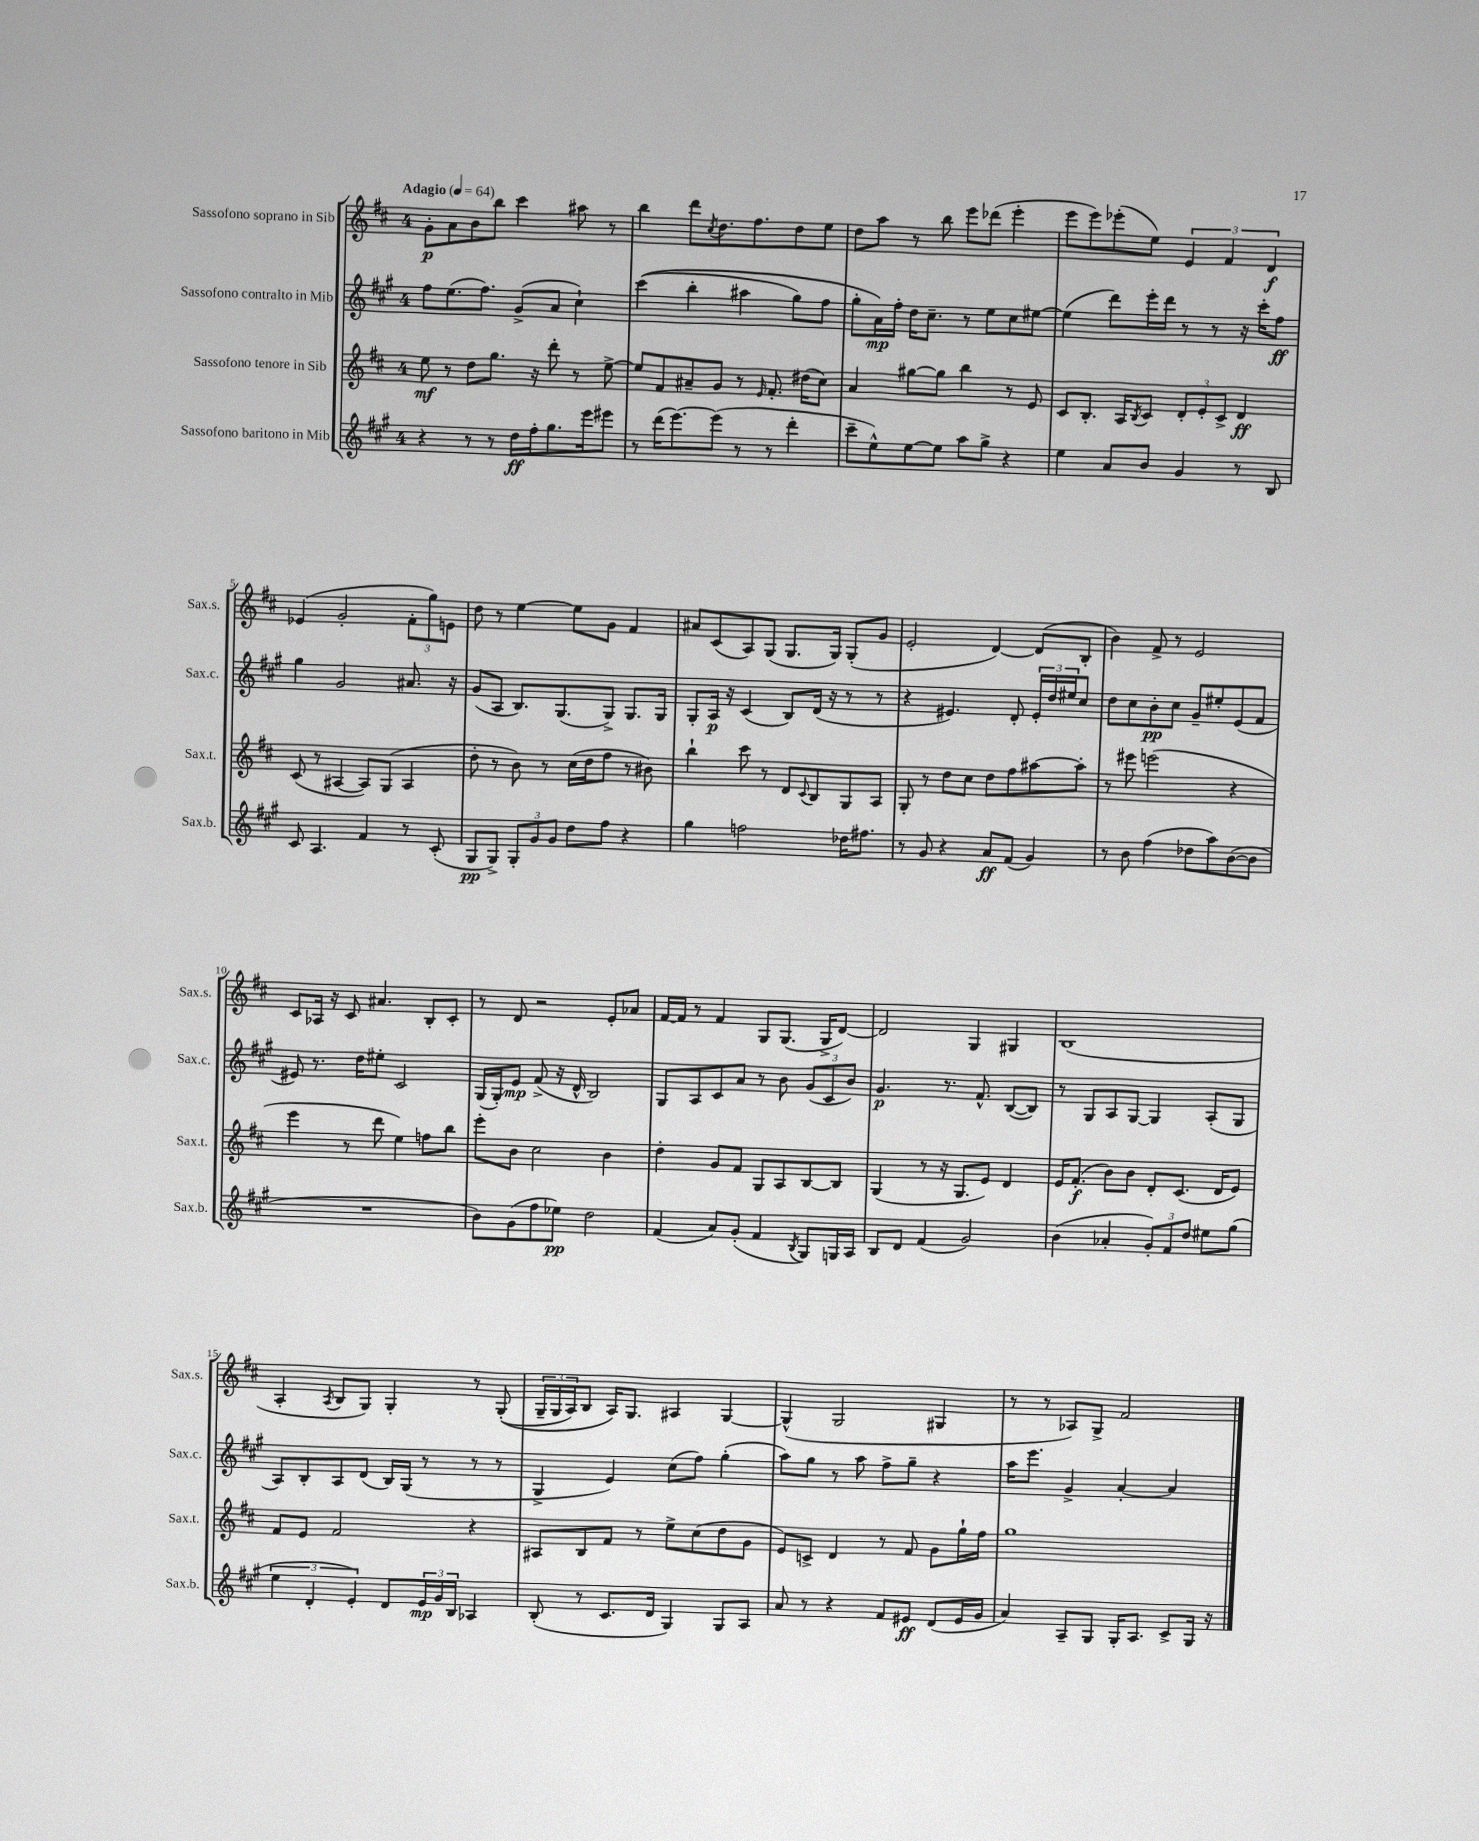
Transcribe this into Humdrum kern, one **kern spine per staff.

**kern	**dynam	**kern	**dynam	**kern	**dynam	**kern	**dynam
*part4	*part4	*part3	*part3	*part2	*part2	*part1	*part1
*staff4	*staff4	*staff3	*staff3	*staff2	*staff2	*staff1	*staff1
*I"Sassofono baritono in Mib	*	*I"Sassofono tenore in Sib	*	*I"Sassofono contralto in Mib	*	*I"Sassofono soprano in Sib	*
*I'Sax.b.	*	*I'Sax.t.	*	*I'Sax.c.	*	*I'Sax.s.	*
*clefG2	*	*clefG2	*	*clefG2	*	*clefG2	*
*k[f#c#g#]	*	*k[f#c#]	*	*k[f#c#g#]	*	*k[f#c#]	*
*M4/4	*	*M4/4	*	*M4/4	*	*M4/4	*
*MM64	*	*MM64	*	*MM64	*	*MM64	*
=1	=1	=1	=1	=1	=1	=1	=1
!	!	!	!	!	!	!LO:TX:a:B:t=Adagio	!
4r	.	8ee\	mf	8ff#\L	.	8g'\L	p
.	.	8r	.	(8.ee\	.	8a\	.
8r	.	8dd\L	.	.	.	8b\	.
.	.	.	.	8.ff#\J)	.	.	.
8r	.	8.gg\J	.	.	.	8bb\J	.
16dd\LL	ff	.	.	(8g#^/L	.	4ccc#\	.
16ff#'\J	.	16r	.	.	.	.	.
8.gg#\	.	8ddd'\	.	8a/J	.	.	.
.	.	8r	.	4cc#`\)	.	8aa#X\	.
16eee\k	.	.	.	.	.	.	.
8eee#X\J	.	[8ee^\	.	.	.	8r	.
=2	=2	=2	=2	=2	=2	=2	=2
8r	.	8ee/L]	.	((4ccc#\	.	4bb\	.
(16ddd\KL	.	8f#/	.	.	.	.	.
[8.eee\)	.	.	.	.	.	.	.
.	.	8a#X~/	.	4bb'\	.	8ddd\L	.
.	.	.	.	.	.	8qcc#/	.
(8eee\J]	.	8g/J	.	.	.	8.dd\	.
8r	.	8r	.	4aa#X\	.	.	.
.	.	.	.	.	.	8.ff#\	.
.	.	16qqe/	.	.	.	.	.
8r	.	8.f#'/	.	.	.	.	.
4ddd'\	.	.	.	8gg#\L)	.	8dd\	.
.	.	(16dd#X\KL	.	.	.	.	.
.	.	8cc#\J)	.	8ff#\J	.	8ee\J	.
=3	=3	=3	=3	=3	=3	=3	=3
8ccc#~\L	.	4a/	.	8gg#'\L	.	8dd\L	.
8ee^^\)	.	.	.	16a\L)	mp	8aa\J	.
.	.	.	.	16ff#'\JJ	.	.	.
[8ee\	.	[8gg#X\L	.	16dd\KL	.	8r	.
.	.	.	.	8.cc#~\J	.	.	.
8ee\J]	.	8gg#\J]	.	.	.	8bb\	.
8aa\L	.	4bb\	.	8r	.	8eee\L	.
8gg#^\J	.	.	.	8ee\L	.	(8ddd-X\J	.
4r	.	8r	.	8cc#\	.	4eee'\	.
.	.	8e/	.	[8ee#X\J	.	.	.
=4	=4	=4	=4	=4	=4	=4	=4
4ee\	.	8c#/L	.	(4ee#\]	.	8eee\L	.
.	.	8.B'/J	.	.	.	8eee\)	.
8a/L	.	.	.	8ddd\L)	.	(8eee-X'\	.
.	.	16A/KL	.	.	.	.	.
.	.	8qB/	.	.	.	.	.
8b/J	.	8c#/J	.	16eee'\L	.	8ee\J)	.
.	.	.	.	16ddd\JJ	.	.	.
4g#/	.	12d'/L	.	8r	.	6e/	.
.	.	12e'/	.	.	.	.	.
.	.	.	.	8r	.	.	.
.	.	12c#^/J	.	.	.	6f#/	.
8r	.	4d/	ff	16r	.	.	.
.	.	.	.	16ccc#'\KL	.	.	.
.	.	.	.	.	.	6d/	f
8B/	.	.	.	8ff#\J	ff	.	.
!!LO:LB:g=z
=5	=5	=5	=5	=5	=5	=5	=5
8c#/	.	(8c#/	.	4gg#\	.	(4e-X/	.
4.A/	.	8r	.	.	.	.	.
.	.	[4A#X/	.	2g#/	.	2g'/	.
4f#/	.	8A#/L])	.	.	.	.	.
.	.	(8G/J	.	.	.	.	.
8r	.	4A#/	.	8.a#X/	.	12f#'\L	.
.	.	.	.	.	.	12gg\)	.
(8c#'/	.	.	.	.	.	.	.
.	.	.	.	.	.	12en\J	.
.	.	.	.	16r	.	.	.
=6	=6	=6	=6	=6	=6	=6	=6
8G#/L	pp	8dd'\	.	(8g#/L	.	8dd\	.
8G#^/J)	.	8r	.	8A/J	.	8r	.
12G#'/L	.	8b\)	.	8.B/L)	.	[4ee\	.
12g#/	.	.	.	.	.	.	.
.	.	8r	.	.	.	.	.
12g#/J	.	.	.	.	.	.	.
.	.	.	.	(8.G#/	.	.	.
8dd\L	.	(16cc#\LL	.	.	.	8ee\L]	.
.	.	16dd\J	.	.	.	.	.
8ff#\J	.	8ff#\J	.	8G#^/J)	.	8g\J	.
4r	.	8r	.	8.G#/L	.	4f#/	.
.	.	8b#X\)	.	.	.	.	.
.	.	.	.	16G#/Jk	.	.	.
=7	=7	=7	=7	=7	=7	=7	=7
4gg#\	.	4bb`\	.	8G#'/L	.	8a#X/L	.
.	.	.	.	16A/Jk	p	(8c#/	.
.	.	.	.	16r	.	.	.
2ffn\	.	8ccc#\	.	(4c#/	.	8A/)	.
.	.	8r	.	.	.	(8G/J	.
.	.	8d/L	.	8B/L)	.	8.G/L	.
.	.	8qqc#/	.	.	.	.	.
.	.	8B/	.	(16d/Jk	.	.	.
.	.	.	.	16r	.	16G/Jk)	.
16dd-X\KL	.	8G/	.	8r	.	(8G'/L	.
8.ff#X\J	.	.	.	.	.	.	.
.	.	8A/J	.	8r	.	8g/J	.
=8	=8	=8	=8	=8	=8	=8	=8
8r	.	8G'/	.	4r	.	2e'/	.
8g#/	.	8r	.	.	.	.	.
4r	.	8dd\L	.	4.e#X/)	.	.	.
.	.	8cc#\J	.	.	.	.	.
8a/L	ff	8dd\L	.	.	.	[4d/)	.
(8f#/J	.	8ff#\	.	8d'/	.	.	.
4g#/)	.	[8aa#X\	.	24e#'/LL	.	(8d/L]	.
.	.	.	.	24dd/	.	.	.
.	.	.	.	24ee#X/J	.	.	.
.	.	8aa#'\J]	.	8cc#/J	.	8B'/J	.
=9	=9	=9	=9	=9	=9	=9	=9
8r	.	8r	.	8dd\L	.	4b\)	.
8b\	.	8eee#X\	.	8cc#\	.	.	.
(4ff#\	.	(2eeen\	.	8b'\	pp	8f#^/	.
.	.	.	.	8cc#\J	.	8r	.
8dd-X\L	.	.	.	8g#~/L	.	2e/	.
8aa\)	.	.	.	8ee#X'/	.	.	.
([8b\	.	4r	.	(8e/	.	.	.
8b\J]	.	.	.	8f#/J	.	.	.
!!LO:LB:g=z
=10	=10	=10	=10	=10	=10	=10	=10
1r	.	4eee\	.	8e#X/)	.	8c#/L	.
.	.	.	.	8.r	.	16A-X/Jk	.
.	.	.	.	.	.	16r	.
.	.	8r	.	.	.	8c#/	.
.	.	.	.	16dd\KL	.	.	.
.	.	8ddd\	.	8ee#X'\J	.	4.a#X/	.
.	.	4ee\)	.	2c#/	.	.	.
.	.	8ffn\L	.	.	.	8B'/L	.
.	.	8bb\J	.	.	.	8c#'/J	.
=11	=11	=11	=11	=11	=11	=11	=11
8b\L)	.	8eee'\L	.	(16G#/LL	.	8r	.
.	.	.	.	16G#'/J)	.	.	.
(8g#\	.	8b\J	.	8e/J	mp	8d/	.
8ff#\	.	2cc#\	.	(8f#^/	.	2r	.
8ee-X\J)	pp	.	.	16r	.	.	.
.	.	.	.	16d^^/	.	.	.
2dd\	.	.	.	2B/)	.	.	.
.	.	4b\	.	.	.	8e'/L	.
.	.	.	.	.	.	8a-X/J	.
=12	=12	=12	=12	=12	=12	=12	=12
(4f#/	.	4dd'\	.	8G#/L	.	[16f#/LL	.
.	.	.	.	.	.	16f#/JJ]	.
.	.	.	.	8A/	.	8r	.
8a/L)	.	8g/L	.	8c#/	.	4f#/	.
(8g#'/J	.	8f#/J	.	8a/J	.	.	.
4f#/	.	8G/L	.	8r	.	8G/L	.
.	.	8A/	.	8b\	.	(8.G/J	.
8qB/	.	.	.	.	.	.	.
8G#/L)	.	[8B/	.	(12g#/L	.	.	.
.	.	.	.	.	.	16G^/KL	.
.	.	.	.	12c#/	.	.	.
16Gn/L	.	8B/J]	.	.	.	[8d/J)	.
.	.	.	.	12b/J)	.	.	.
16A/JJ	.	.	.	.	.	.	.
=13	=13	=13	=13	=13	=13	=13	=13
8B/L	.	(4G/	.	4.g#/	p	2d/]	.
8d/J	.	.	.	.	.	.	.
(4f#/	.	8r	.	.	.	.	.
.	.	16r	.	8.r	.	.	.
.	.	8.G/L	.	.	.	.	.
2g#/)	.	.	.	.	.	4G/	.
.	.	.	.	8.f#^^/	.	.	.
.	.	8e/J)	.	.	.	.	.
.	.	4d/	.	([8B/L	.	4G#X/	.
.	.	.	.	8B/J])	.	.	.
=14	=14	=14	=14	=14	=14	=14	=14
(4b\	.	16e/KL	.	8r	.	(1B	.
.	.	(8.f#'/J	f	.	.	.	.
.	.	.	.	8G#/L	.	.	.
4a-X'/	.	8b\L)	.	8A/	.	.	.
.	.	8b\J	.	[8G#/J	.	.	.
12g#'/L)	.	8d'/L	.	4G#/]	.	.	.
12f#/	.	.	.	.	.	.	.
.	.	(8.c#/J	.	.	.	.	.
12dd/J	.	.	.	.	.	.	.
8ee#X\L	.	.	.	(8A'/L	.	.	.
.	.	16d/KL	.	.	.	.	.
(8gg#\J	.	8e/J)	.	8G#/J	.	.	.
!!LO:LB:g=z
=15	=15	=15	=15	=15	=15	=15	=15
6ee\	.	8f#/L	.	8A/L)	.	4A'/	.
.	.	8e/J	.	8B'/	.	.	.
6d'/	.	.	.	.	.	.	.
.	.	.	.	.	.	8qA/	.
.	.	2f#/	.	8A/	.	8B/L	.
6e'/)	.	.	.	.	.	.	.
.	.	.	.	(8d/J	.	8G/J)	.
8d/L	.	.	.	16B/LL)	.	4G'/	.
.	.	.	.	(16G#/JJ	.	.	.
24e/L	mp	.	.	8r	.	.	.
24g#/	.	.	.	.	.	.	.
24B/JJ	.	.	.	.	.	.	.
4A-X/	.	4r	.	8r	.	8r	.
.	.	.	.	8r	.	((8G'/	.
=16	=16	=16	=16	=16	=16	=16	=16
(8B'/	.	8A#X/L	.	4G#^/	.	24G~/LL	.
.	.	.	.	.	.	24G/	.
.	.	.	.	.	.	24A/J)	.
8r	.	8B/	.	.	.	8B/J	.
8.c#/L	.	8f#/J	.	4e/)	.	16A/KL)	.
.	.	.	.	.	.	8.G/J	.
.	.	8r	.	.	.	.	.
16d/Jk	.	.	.	.	.	.	.
4G#/)	.	8ee^\L	.	(8cc#\L	.	4A#X/	.
.	.	(8cc#\	.	8ff#\J)	.	.	.
8G#/L	.	8dd\	.	(4gg#'\	.	[4G/	.
8A/J	.	8g\J	.	.	.	.	.
=17	=17	=17	=17	=17	=17	=17	=17
8a/	.	8e/L)	.	8aa\L)	.	(4G^^/]	.
8r	.	8cn^/J	.	8gg#\J	.	.	.
4r	.	4d/	.	8r	.	2G/	.
.	.	.	.	8aa\	.	.	.
8f#/L	.	8r	.	8ff#^\L	.	.	.
8e#X/J	ff	8f#/	.	8gg#~\J	.	.	.
(8d/L	.	8g\L	.	4r	.	4G#X/	.
16e#/L	.	16gg`\L	.	.	.	.	.
16g#/JJ	.	16ff#\JJ	.	.	.	.	.
=18	=18	=18	=18	=18	=18	=18	=18
4a/)	.	1gg	.	16aa\KL	.	8r	.
.	.	.	.	8.eee\J	.	.	.
.	.	.	.	.	.	8r	.
8A~/L	.	.	.	4g#^/	.	8A-X/L)	.
8G#/J	.	.	.	.	.	8G^/J	.
16G#'/KL	.	.	.	[4a'/	.	2f#/	.
8.A/J	.	.	.	.	.	.	.
8c#^/L	.	.	.	4a/]	.	.	.
16G#/Jk	.	.	.	.	.	.	.
16r	.	.	.	.	.	.	.
==	==	==	==	==	==	==	==
*-	*-	*-	*-	*-	*-	*-	*-
